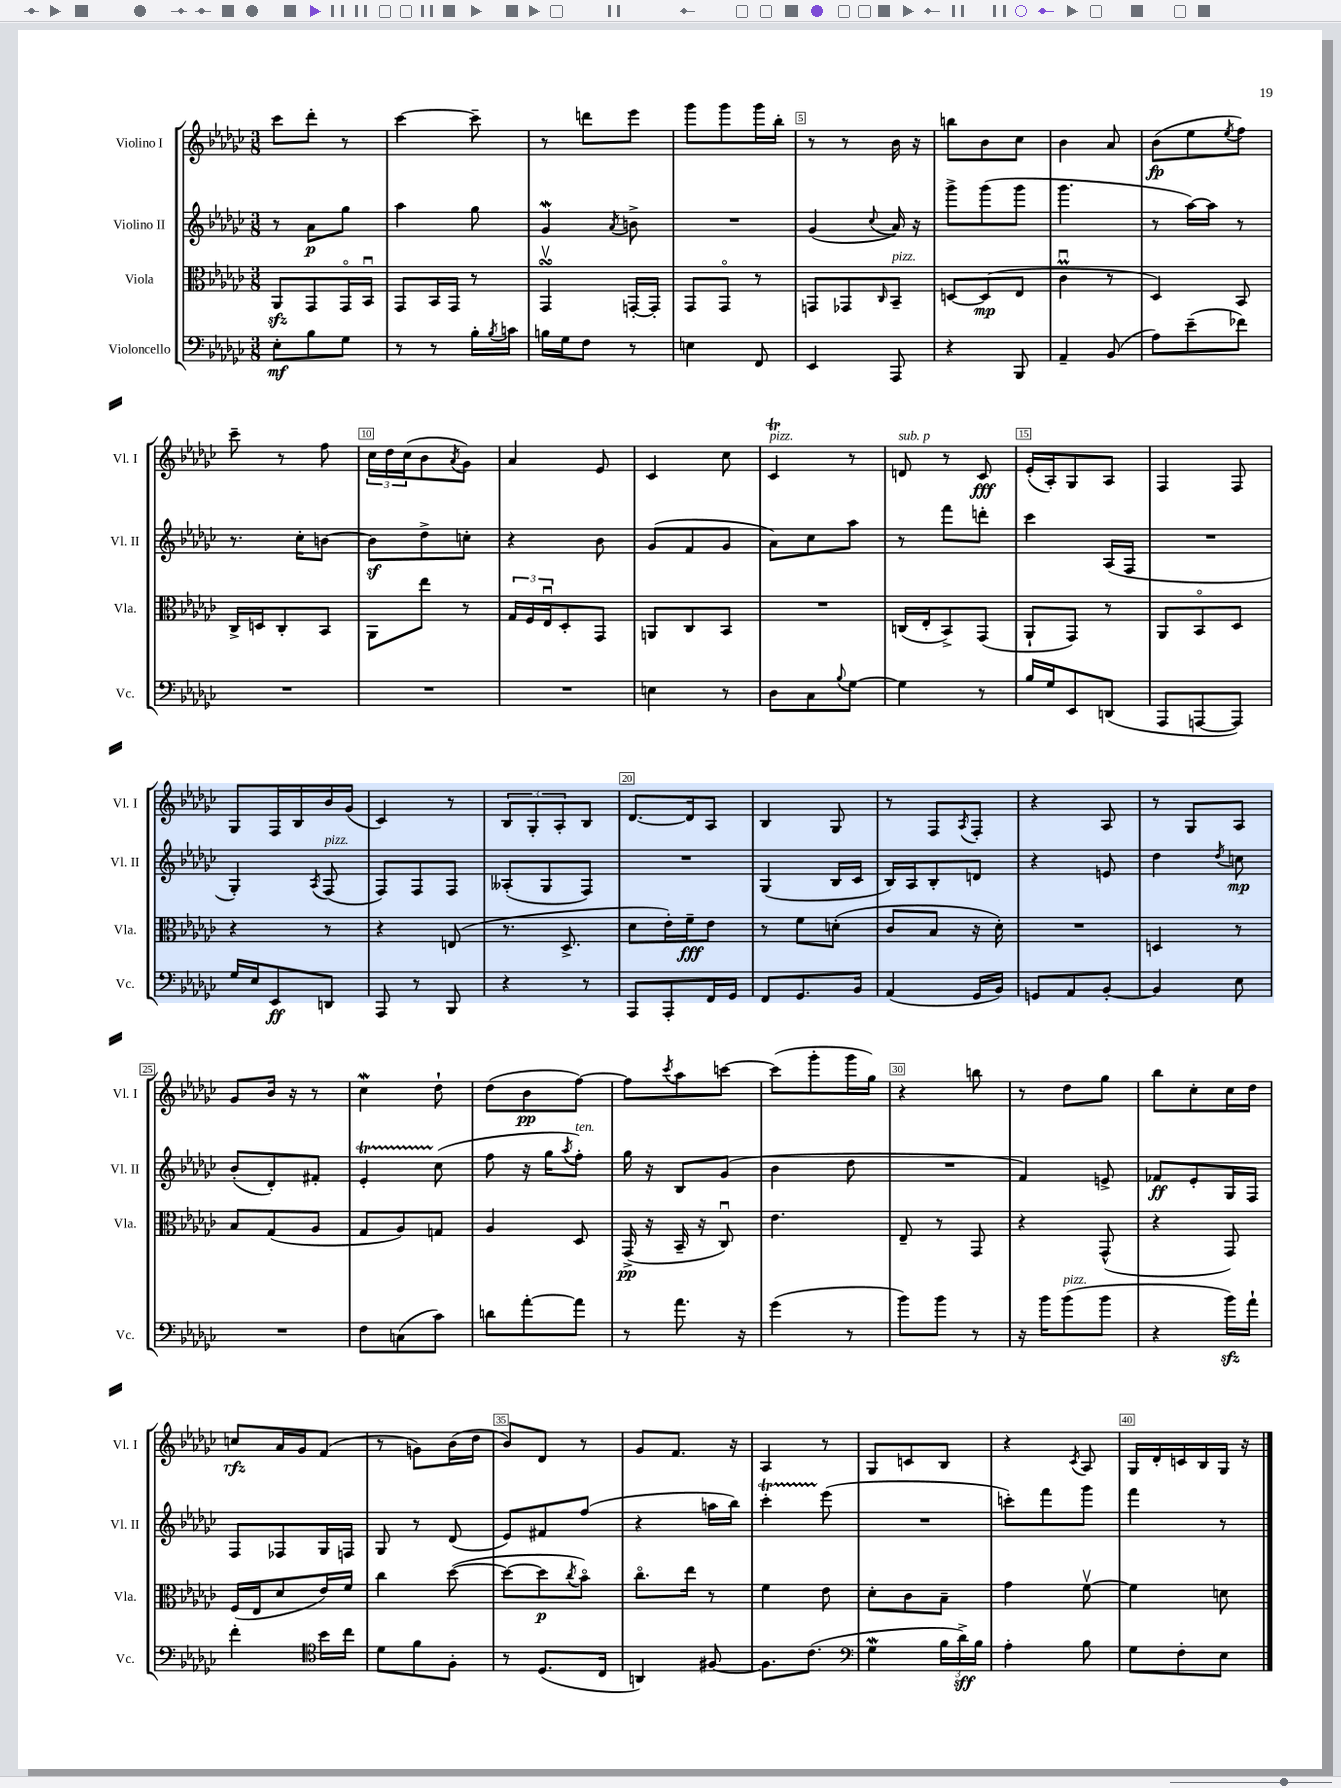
<<
\new StaffGroup <<
\new Staff = "s0" \with { instrumentName = "Violino I" shortInstrumentName = "Vl. I" } {
    \clef treble \key ges \major \numericTimeSignature \time 3/8
    ces'''8 des'''8-. r8 |
    ces'''4~ ces'''8-- |
    r8 d'''8 ees'''8 |
    ges'''8 ges'''8 ges'''16 bes''16-. |
    r8 r8 bes'16 r16 |
    b''8 bes'8 ces''8 |
    bes'4 aes'8 |
    bes'8\fp( ees''8 \acciaccatura { ees''8 } f''8) |
    ces'''8-- r8 f''8 |
    \tuplet 3/2 { ces''16 des''16 ces''16( } bes'8 \acciaccatura { aes'8 } ges'8) |
    aes'4 ees'8 |
    ces'4 ces''8 |
    ces'4\trill^\markup { \italic "pizz." } r8 |
    d'8^\markup { \italic "sub. p" } r8 ces'8\fff |
    ees'16-.( aes16-.) ges8 aes8 |
    f4 f8 |
    ges8 f16 bes16 bes'16 ges'16( |
    ces'4) r8 |
    \tuplet 3/2 { bes8 ges8-. aes8-. } bes8 |
    des'8.~ des'16 aes8 |
    bes4 ges8 |
    r8 f8 \acciaccatura { aes8 } f8-. |
    r4 aes8 |
    r8 ges8 aes8 |
    ges'8 bes'16 r16 r8 |
    ces''4\mordent des''8-! |
    des''8( bes'8\pp f''8~) |
    f''8 \acciaccatura { ces'''8 } aes''8 c'''8~ |
    c'''8( ges'''8-. ges'''16 ges''16) |
    r4 b''8 |
    r8 des''8 ges''8 |
    bes''8 ces''8-. ces''16 des''16 |
    c''8\rfz aes'16 ges'16 f'8( |
    r8 g'8) bes'16( des''16 |
    bes'8) des'8 r8 |
    ges'8 f'8. r16 |
    aes4 r8 |
    ges8 c'8 bes8 |
    r4 \acciaccatura { ces'8 } aes8 |
    ges16 des'16-. c'16 bes16 ges16 r16 \bar "|." |
}
\new Staff = "s1" \with { instrumentName = "Violino II" shortInstrumentName = "Vl. II" } {
    \clef treble \key ges \major \numericTimeSignature \time 3/8
    r8 aes'8\p ges''8 |
    aes''4 ges''8 |
    ges'4\mordent \acciaccatura { aes'8 } b'8-> |
    R4. |
    ges'4( \appoggiatura { ces''8 } aes'16) r16 |
    ges'''8-> ges'''8( ges'''8 |
    ges'''4. |
    r8 aes''16~) aes''16 r8 |
    r8. ces''16-. b'8~ |
    b'8\sf des''8-> c''8-. |
    r4 bes'8 |
    ges'8( f'8 ges'8 |
    aes'8) ces''8 aes''8 |
    r8 f'''8 d'''8-. |
    ces'''4 aes16( f16 |
    R4. |
    ges4-.) \acciaccatura { aes8 } f8^\markup { \italic "pizz." }( |
    f8) f8 f8 |
    aeses8-.( ges8 f8) |
    R4. |
    ges4( bes16 ces'16 |
    bes16) aes16 bes8-. d'8 |
    r4 e'8 |
    des''4 \acciaccatura { des''8 } c''8\mp |
    bes'8-.( des'8-.) fis'8-. |
    ees'4-.\startTrillSpan ces''8\stopTrillSpan( |
    f''8 r16 ges''16 \acciaccatura { aes''8 } f''8-.^\markup { \italic "ten." }) |
    ges''16 r16 bes8 ges'8( |
    bes'4 des''8 |
    R4. |
    f'4) e'8-> |
    fes'8\ff ees'8-. ges16 f16 |
    f8 fes8 ges16 f16 |
    ges8 r8 des'8( |
    ees'8) fis'8 f''8( |
    r4 a''16 bes''16) |
    ces'''4-.\startTrillSpan ees'''8\stopTrillSpan( |
    R4. |
    c'''8-.) f'''8 ges'''8 |
    f'''4 r8 \bar "|." |
}
\new Staff = "s2" \with { instrumentName = "Viola" shortInstrumentName = "Vla." } {
    \clef alto \key ges \major \numericTimeSignature \time 3/8
    aes,8\sfz ges,8 ges,16\flageolet bes,16\downbow |
    ges,8 bes,16 ges,16 r8 |
    ges,4\upbow\turn g,16~-. g,16-. |
    ges,8 ges,8\flageolet r8 |
    g,8 ges,8 \grace { ces16 } bes,8--^\markup { \italic "pizz." } |
    d8~ d8\mp( ees8 |
    ces'4\downbow\prall r8 |
    des4) bes,8 |
    ces16-> d16 ces8-. bes,8 |
    aes,8 ees''8 r8 |
    \tuplet 3/2 { ges16 f16 ees16\downbow } des8-. ges,8 |
    a,8 ces8 bes,8 |
    R4. |
    c16( ees16-. bes,8->) ges,8( |
    aes,8-! ges,8) r8 |
    aes,8 bes,8\flageolet des8 |
    r4 r8 |
    r4 e8( |
    r8. des8.-> |
    des'8 ees'16-.) f'16--\fff ees'8 |
    r8 f'8 d'8-.( |
    ces'8 bes8 r16 des'16-.) |
    R4. |
    d4 r8 |
    bes8 ges8( aes8 |
    ges8 aes8) g8 |
    aes4 des8 |
    ges,16->\pp( r16 bes,16-- r16 ces8\downbow) |
    ees'4. |
    ees8-- r8 ges,8 |
    r4 ges,8-^( |
    r4 ges,8) |
    f16( ees16 des'8 ees'16) f'16 |
    ces''4 des''8~( |
    des''8~ des''8\p \acciaccatura { ces''8 } bes'8\flageolet) |
    ces''8.\flageolet ees''16 r8 |
    f'4 ees'8 |
    des'8-. ces'8 bes8-- |
    ges'4 f'8~\upbow |
    f'4 d'8 \bar "|." |
}
\new Staff = "s3" \with { instrumentName = "Violoncello" shortInstrumentName = "Vc." } {
    \clef bass \key ges \major \numericTimeSignature \time 3/8
    ees8-.\mf bes8 ges8 |
    r8 r8 bes16-. \acciaccatura { bes8 } c'16 |
    b16 ges16 f8 r8 |
    e4 f,8 |
    ees,4 aes,,8 |
    r4 bes,,8 |
    aes,4-- bes,8( |
    aes8) ees'8--( fes'8) |
    R4. |
    R4. |
    R4. |
    e4 r8 |
    des8 ces8 \appoggiatura { bes8 } ges8~ |
    ges4 r8 |
    bes16 ges16 ees,8 d,8( |
    aes,,8 a,,8~ a,,8) |
    ges16 ees16 ees,8\ff d,8 |
    aes,,8 r8 bes,,8 |
    r4 r8 |
    aes,,8 aes,,8-. f,16 ges,16 |
    f,8 ges,8. bes,16 |
    aes,4( ges,16 bes,16) |
    g,8 aes,8 bes,8~-. |
    bes,4 ees8 |
    R4. |
    f8 c8( ces'8) |
    d'8 aes'8~-. aes'8 |
    r8 aes'8. r16 |
    ges'4( r8 |
    bes'8) bes'8 r8 |
    r16 bes'16 bes'8^\markup { \italic "pizz." }( bes'8 |
    r4 bes'16\sfz) aes'16-! |
    f'4-. \clef tenor bes'16 ces''16 |
    des'8 f'8 f8-. |
    r8 des8.( ces16 |
    a,4) fis8~ |
    fis8. ces'8.( |
    \clef bass ges4\mordent \tuplet 3/2 { bes16 des'16->\sff) bes16 } |
    aes4-. bes8 |
    ges8 f8-. ees8 \bar "|." |
}
>>
>>
\layout { \context { \Score \override BarNumber.break-visibility = ##(#f #t #t) barNumberVisibility = #(every-nth-bar-number-visible 5) \override BarNumber.stencil = #(make-stencil-boxer 0.1 0.3 ly:text-interface::print) } }
